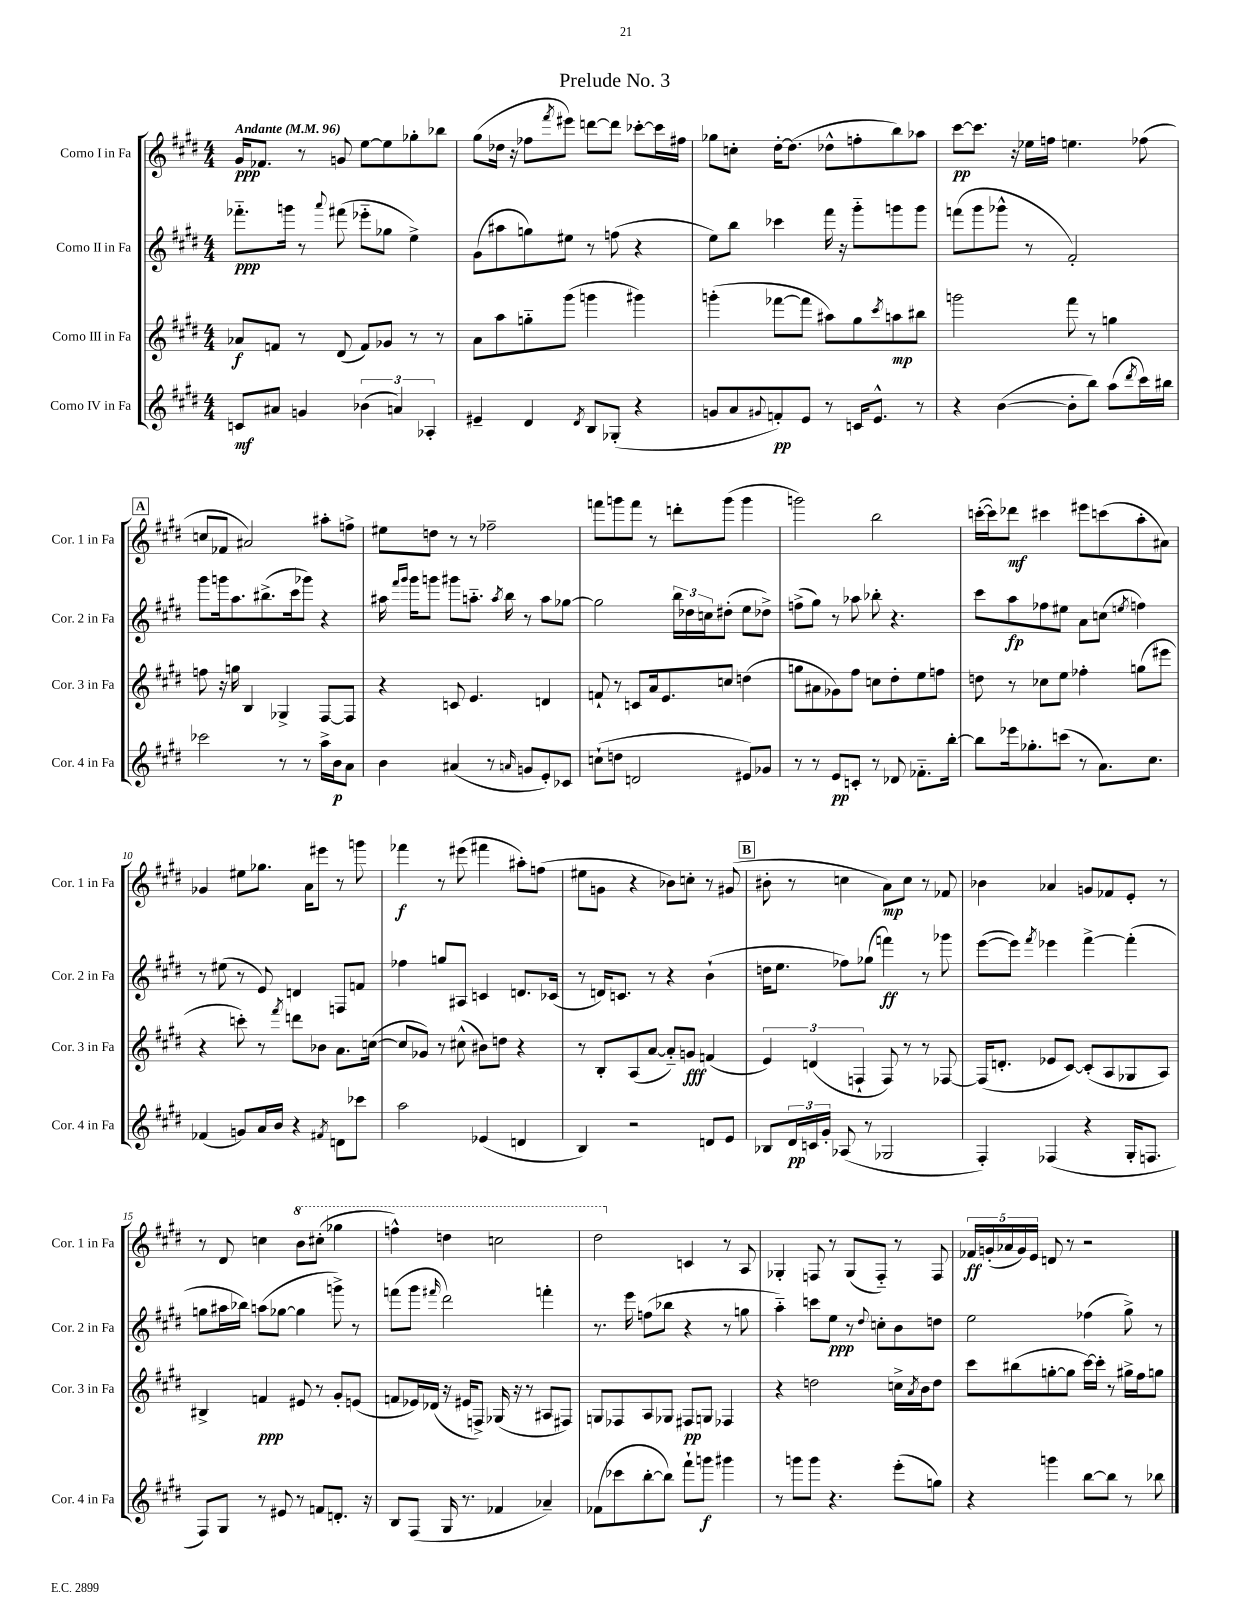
\header { title = "Prelude No. 3" }
<<
\new StaffGroup <<
\new Staff = "s0" \with { instrumentName = "Corno I in Fa" shortInstrumentName = "Cor. 1 in Fa" } {
    \clef treble \key e \major \numericTimeSignature \time 4/4 \tempo "Andante" 4 = 96
    gis'16\ppp fes'8. r8 g'8 e''8~ e''8 ges''8-. bes''8 |
    gis''8( des''16 r16 fes''8 \acciaccatura { fis'''8 } eis'''8) d'''8~ d'''8 ces'''8~-. ces'''16 fis''16 |
    ges''8 c''8-. dis''16~-. dis''8.( des''8-^ f''8-. b''8) aes''8 |
    cis'''8~\pp cis'''8. r16 ees''16 f''16 e''4. fes''8( |
    \mark \markup { \box "A" } c''8 fes'8 ais'2) ais''8-. f''8-> |
    eis''8 d''8 r8 r8 fes''2-- |
    f'''8 g'''8 f'''8 r8 d'''8-. g'''8( g'''4 |
    g'''2) b''2 |
    c'''16~-.( c'''16) des'''8\mf cis'''4 eis'''8 c'''8( a''8-. ais'8) |
    ges'4 eis''8 ges''8. a'16 eis'''8 r8 g'''8 |
    fes'''4\f r8 eis'''8( fis'''4 ais''8-.) f''8( |
    eis''8 g'8 r4 bes'8) c''8-. r8 gis'8( |
    \mark \markup { \box "B" } bis'8-. r8 c''4 a'8\mp) c''8 r8 fes'8 |
    bes'4 aes'4 g'8 fes'8 e'8-. r8 |
    r8 dis'8 c''4 \ottava #1 b''8 cis'''!8-.( ges'''4 |
    f'''4-^) d'''4 c'''2 |
    dis'''2 \ottava #0 c'4 r8 a8 |
    ges4-. f8 r8 ges8( f8-_) r8 f8 |
    \tuplet 5/4 { fes'16\ff g'16-.( aes'16 g'16) e'16 } d'8 r8 r2 \bar "|." |
}
\new Staff = "s1" \with { instrumentName = "Corno II in Fa" shortInstrumentName = "Cor. 2 in Fa" } {
    \clef treble \key e \major \numericTimeSignature \time 4/4
    fes'''8.-_\ppp g'''16 r8 \appoggiatura { a'''8 } fis'''8( ees'''8-_ ges''8 e''4->) |
    gis'8( ais''8 g''8) eis''8 r8 f''8( r4 |
    e''8) b''8 ces'''4 fis'''16 r16 gis'''8-_ g'''8 g'''8 |
    f'''8( gis'''8 ges'''8-^ r8 fis'2-.) |
    \mark \markup { \box "A" } gis'''8 g'''16 a''8. bis''8.->( cis'''16 ges'''8) r4 |
    ais''16 \grace { fis'''16 gis'''16 } gis'''16 g'''8 gis'''8 a''8.-_ \acciaccatura { a''8 } b''16 r8 a''8 ges''8~ |
    ges''2 \tuplet 3/2 { b''16 des''16 c''16 } dis''8-.( e''8 des''8->) |
    f''8->( gis''8) r8 aes''8 bes''8-. r4. |
    cis'''8 a''8\fp fes''8 eis''8 a'8 c''8( \acciaccatura { e''8 } f''4) |
    r8 eis''8( r8 e'8) d'4 f8 f'8 |
    fes''4 g''8 ais8 c'4 d'8. ces'16( |
    r8 d'16) c'8. r8 r4 b'4-!( |
    \mark \markup { \box "B" } d''16 e''8. fes''8) ges''8( f'''4\ff) r8 ges'''8 |
    e'''8~( e'''8) \acciaccatura { fis'''8 } ees'''4 fis'''4~-> fis'''4-.( |
    g''8 ais''16 bes''16) a''8( ges''8~ ges''4 g'''8->) r8 |
    f'''8( gis'''8 \grace { fis'''16 } dis'''2) f'''4-. |
    r8. e'''16 f''8( bes''8 r4 r8 g''8 |
    a''4-_) c'''8 e''8\ppp r8 \appoggiatura { dis''8 } c''8-. b'8 d''8 |
    e''2 fes''4( gis''8->) r8 \bar "|." |
}
\new Staff = "s2" \with { instrumentName = "Corno III in Fa" shortInstrumentName = "Cor. 3 in Fa" } {
    \clef treble \key e \major \numericTimeSignature \time 4/4
    aes'8\f f'8 r8 dis'8( f'8) ges'8 r8 r8 |
    a'8 a''8 g''8-_ gis'''8( g'''4 gis'''4) |
    g'''4-.( fes'''8~ fes'''8 ais''8) gis''8 \acciaccatura { cis'''8 } a''8\mp bis''8 |
    g'''2 fis'''8 r8 g''4 |
    \mark \markup { \box "A" } f''8 r16 g''16 b4 ges4-> fis8~ fis8 |
    r4 c'8 e'4. d'4 |
    f'8-! r8 c'8 a'16 e'8. c''8 d''4( |
    g''8 ais'8 ges'8) fis''8 c''8 dis''8-. e''8 f''8 |
    d''8 r8 ces''8 e''8 fes''4-. g''8( eis'''8 |
    r4 c'''8-.) r8 \acciaccatura { fis'''8 } d'''8 bes'8 a'8. c''16~( |
    c''8 ges'8) r8 cis''8-^( bis'8) d''8 r4 |
    r8 b8-. a8( a'8~ a'8-_) g'8\fff f'4( |
    \mark \markup { \box "B" } \tuplet 3/2 { e'4) d'4( f4-! } f8) r8 r8 fes8~ |
    fes16( d'8.-. ees'8 cis'8~) cis'8-.( a8 ges8 a8) |
    bis4-> f'4\ppp eis'8 r8 gis'8-. e'8( |
    f'8 ees'16) des'16( r16 eis'16 f8->) ges16( r16 r8 ais8 fis8) |
    g8 fes8 a8 ges8 fis8\pp g8 fes4 |
    r4 d''2 c''16-> \acciaccatura { a'8 } b'16 d''8 |
    cis'''8 bis''8( g''8~-. g''8 cis'''16~) cis'''16-. r8 gis''16-> fis''16 g''8 \bar "|." |
}
\new Staff = "s3" \with { instrumentName = "Corno IV in Fa" shortInstrumentName = "Cor. 4 in Fa" } {
    \clef treble \key e \major \numericTimeSignature \time 4/4
    c'8\mf ais'8 g'4 \tuplet 3/2 { bes'4( a'4) aes4-. } |
    eis'4-- dis'4 \acciaccatura { dis'8 } b8 ges8-.( r4 |
    g'8 a'8 \appoggiatura { gis'8 } f'8-.\pp) e'8 r8 c'16 e'8.-^ r8 |
    r4 b'4~( b'8-. b''8) a''8( \acciaccatura { dis'''8 } cis'''16) bis''16 |
    \mark \markup { \box "A" } ces'''2 r8 r8 a''16-> b'16\p a'8 |
    b'4 ais'4( r8 \grace { a'16 } g'8 e'8-.) ces'8 |
    c''8-!( d''8 d'2 eis'8) ges'8 |
    r8 r8 e'8\pp c'8-. r8 des'8 fes'8.-_ b''16~-. |
    b''8 ees'''16 ges''8.-. c'''8( r8 a'8.) cis''8. |
    fes'4( g'8) a'16 b'16 r4 \acciaccatura { fis'8 } d'8 ces'''8 |
    a''2 ees'4( d'4 |
    b4) r2 d'8 e'8 |
    \mark \markup { \box "B" } bes8 \tuplet 3/2 { dis'16\pp c'16 gis'16-. } aes8( r8 ges2 |
    fis4-.) fes4( r4 gis16-. f8. |
    fis8) gis8 r8 eis'8 r8 f'8 d'8.-. r16 |
    b8 fis8( gis16 r8. fes'4 aes'4--) |
    fes'8( ces'''8 b''8~-. b''8) fis'''8-! g'''8\f gis'''4 |
    r8 g'''8 g'''8 r4. e'''8-.( g''8) |
    r4 g'''4 b''8~ b''8 r8 bes''8 \bar "|." |
}
>>
>>
